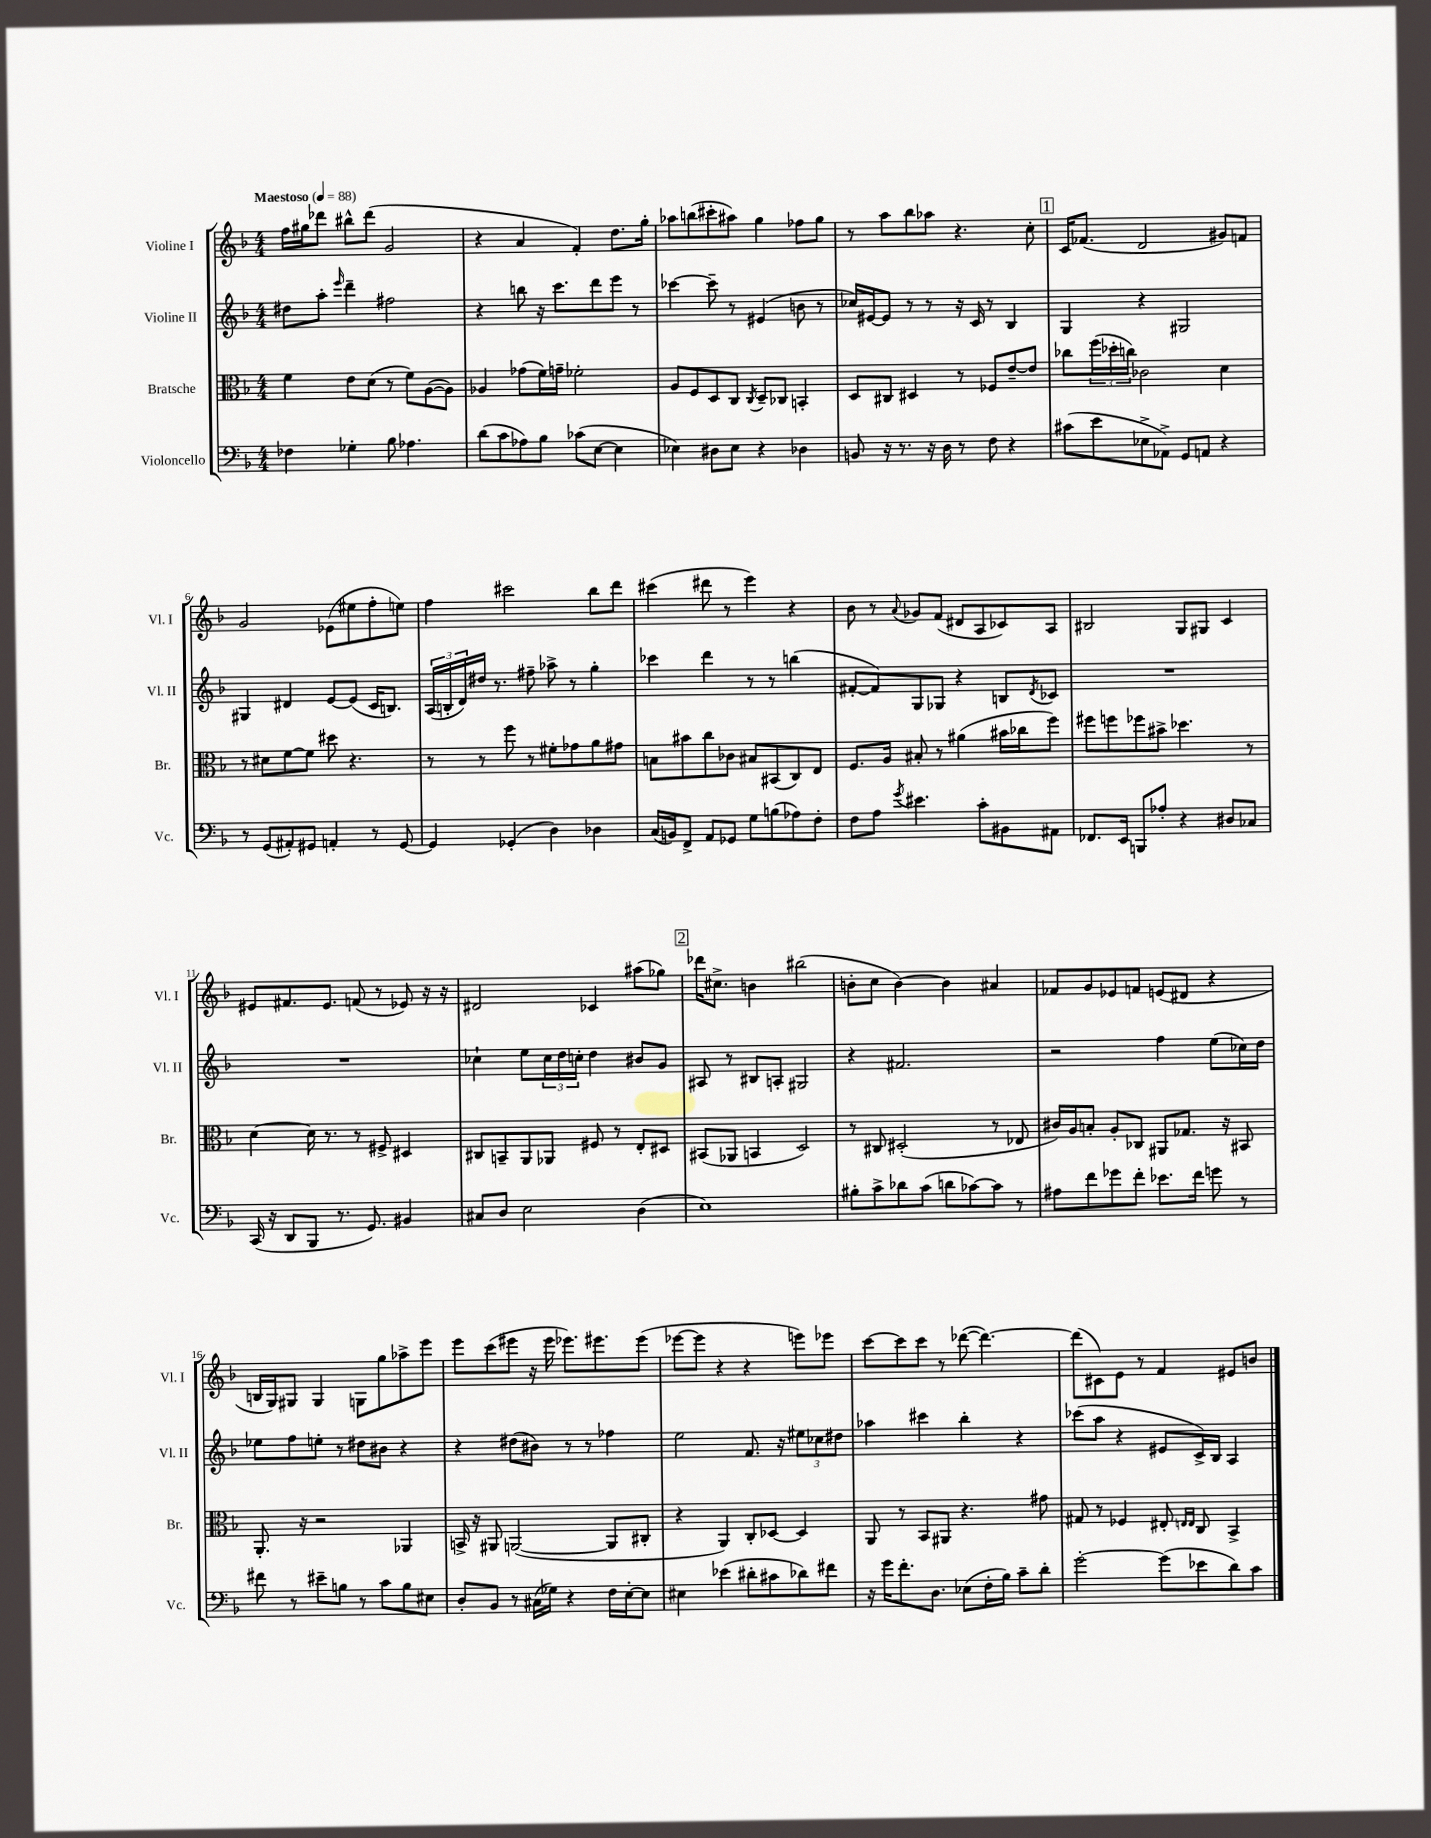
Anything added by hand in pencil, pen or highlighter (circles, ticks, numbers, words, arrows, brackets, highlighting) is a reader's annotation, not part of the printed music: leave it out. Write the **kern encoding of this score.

**kern	**kern	**kern	**kern
*part4	*part3	*part2	*part1
*staff4	*staff3	*staff2	*staff1
*I"Violoncello	*I"Bratsche	*I"Violine II	*I"Violine I
*I'Vc.	*I'Br.	*I'Vl. II	*I'Vl. I
*clefF4	*clefC3	*clefG2	*clefG2
*k[b-]	*k[b-]	*k[b-]	*k[b-]
*M4/4	*M4/4	*M4/4	*M4/4
*MM88	*MM88	*MM88	*MM88
=1	=1	=1	=1
!	!	!	!LO:TX:a:B:t=Maestoso
4F-X\	4f\	8dd#X\L	16ff\LL
.	.	.	16gg#X\J
.	.	8aa'\J	8ddd-X\J
.	.	16qqeee/	.
4G-X'\	8e\L	4ddd~\	8bb#X^^\L
.	(8d\J	.	(8ddd-\J
8B-\	8r	2ff#X\	2g/
4.A-X\	8f\L)	.	.
.	([8A\	.	.
.	8A\J])	.	.
=2	=2	=2	=2
(8d\L	4A-X/	4r	4r
8c\	.	.	.
8A-X\)	(8g-X\L	8bbn\	4a/
8B-\J	16f\L)	16r	.
.	16gn~\JJ	8.ccc\L	.
(8c-X\L	2f-X'\	.	4f'/)
[8E\J	.	8ddd\	.
4E\]	.	8eee\J	8.dd\L
.	.	8r	.
.	.	.	16gg'\Jk
=3	=3	=3	=3
4E-X\)	8A/L	[4ccc-X\	8aa-X\L
.	8F/	.	(8bbn\
8D#X\L	8D/	8ccc-~\]	8ccc#X'\
8E-\J	8C/J	8r	8aa#X\J)
.	8qC/	.	.
4r	8D~/L	(4e#X/	4gg\
.	8C-X/J	.	.
4D-X\	4BBn'/	8bn\	8ff-X\L
.	.	8r	8gg\J
=4	=4	=4	=4
8BBn/	8D/L	16cc-X/LL)	8r
.	.	[16e#X/J	.
16r	8C#X/J	8e#/J]	8aa\L
8.r	.	.	.
.	4D#X/	8r	8bb-\
16r	.	8r	8aa-X\J
16D\	.	.	.
8r	8r	16r	4.r
.	.	16c/	.
8F\	8F-X/L	8r	.
4r	[8e~/	4B-/	.
.	8e/J]	.	8cc'\
!!LO:REH:place=s1:t=1
=5	=5	=5	=5
(8c#X\L	8cc-X\L	4G/	16c/KL
.	.	.	(8.f-X/J
8e\	(24ff\L	.	.
.	24dd-X'\	.	.
.	24ccn\JJ)	.	.
8E-X^\	2c-X\	4r	2d/
8AA-X^\J)	.	.	.
8GG/L	.	2G#X/	.
8AAn/J	.	.	.
4r	4d\	.	8g#X/L)
.	.	.	8fn/J
!!LO:LB:g=z
=6	=6	=6	=6
8r	8r	4G#X/	2g/
(8GG/L	8d#X\L	.	.
8AA#X'/)	[8f\	4d#X/	.
8GG#X/J	8f\J]	.	.
4AAn'/	8dd#X\	[8e/L	(8e-X\L
.	4.r	(8e/J]	8ee#X\
8r	.	16c/KL	8ff'\
.	.	8.Bn/J)	.
[8GG#/	.	.	8een\J)
=7	=7	=7	=7
4GG#/]	8r	(24A/LL	4ff\
.	.	24Bn'/	.
.	.	24d/)	.
.	8r	16dd#X/JJ	.
.	.	8.r	.
(4GG-X'/	8ff\	.	2ccc#X\
.	8r	8ff#X~\	.
4D\)	8f#X'\L	8aa-X^\	.
.	8g-X\	8r	.
4D-X\	8a\	4gg'\	8bb-\L
.	8g#X\J	.	8ddd\J
=8	=8	=8	=8
(16C/LL	8Bn\L	4ccc-X\	(4ccc#X\
16BBn/J)	.	.	.
8FF^/J	8b#X\	.	.
8AA/L	8cc\	4ddd\	8ddd#X\
8GG-X/J	8c-X\J	.	8r
8G\L	8B#X/L	8r	4eee\)
(8Bn\	(8BB#X/	8r	.
8A-X\)	8C/)	(4bbn\	4r
8F'\J	8E/J	.	.
=9	=9	=9	=9
8F\L	8.F/L	[8f#X'/L	8b-\
8A\J	.	8f#/])	8r
.	16A/Jk	.	.
8qg/	.	.	8qqa/
4.e#X\	8B#X'/	8G/	8g-X/L
.	8r	8G-X/J	(8f/J
.	(4a#X\	4r	8d#X/L
8c'\L	.	.	8A/
8BB#X\	16b#X\LL	8Bn/L	8c-X/)
.	16cc-X\J	.	.
.	.	8qd/	.
8AA#X\J	8ff\J)	8c-X/J	8A/J
=10	=10	=10	=10
8.FF-X/L	8ff#X\L	1r	2B#X/
.	8ffn\	.	.
16EE/Jk	.	.	.
8BBBn/L	8ff-X\	.	.
8A-X'/J	8b#X^\J	.	.
4r	4.dd-X\	.	8G/L
.	.	.	8G#X/J
8D#X/L	.	.	4c/
8C-X/J	8r	.	.
!!LO:LB:g=z
=11	=11	=11	=11
(16CC/	[4d\	1r	8e#X/L
16r	.	.	.
8DD/L	.	.	8.f#X/
8BBB-/J	16d\]	.	.
.	8.r	.	8.e#/J
8.r	.	.	.
.	8r	.	(8fn/
8.GG/)	.	.	.
.	8F#X^/	.	8r
4BB#X/	4D#X/	.	8e-X/)
.	.	.	16r
.	.	.	16r
=12	=12	=12	=12
8C#X/L	8C#X/L	4cc-X`\	2d#X/
8D/J	8BBn~/	.	.
2E\	8AA/	8ee\L	.
.	8AA-X/J	24cc-\L	.
.	.	24dd\	.
.	.	24ccn'\JJ	.
.	8F#X/	4dd\	4c-X/
.	8r	.	.
(4D\	8E'/L	8b#X/L	(8aa#X\L
.	8D#X/J	8g/J	8gg-X\J)
!!LO:REH:place=s1:t=2
=13	=13	=13	=13
1E)	(8BB#X/L	8A#X/	16ddd-X\KL
.	.	.	8.cc#X^\J
.	8AA-X/J	8r	.
.	4BBn/	8B#X/L	4bn\
.	.	8An'/J	.
.	2D/)	2G#X/	(2bb#X\
=14	=14	=14	=14
8B#X'\L	8r	4r	8bn'\L
8c^\	8C#X/	.	8cc\J
8d-X\	(2D#X'/	2.f#X/	[4b\)
(8c\J	.	.	.
8dn\L	.	.	4b\]
[8c-X\)	.	.	.
8c-\J]	8r	.	4a#X/
8r	8E-X/	.	.
=15	=15	=15	=15
8A#X\L	16c#X/LL)	2r	8f-X/L
.	16A/J	.	.
8f\	8Bn'/J	.	8g/
8g-X\	8A'/L	.	8e-X/
8f'\J	8C-X/J	.	8fn/J
8.e-X\L	8AA#X/L	4ff\	(8en/L
.	8.G-X/J	.	8d#X/J
16f\Jk	.	.	.
8gn\	.	(8ee\L	4r
.	16r	.	.
8r	8BB#X/	16cc-X\L)	.
.	.	16dd\JJ	.
!!LO:LB:g=z
=16	=16	=16	=16
8f#X\	8.AA'/	8ee-X\L	16Bn/LL
.	.	.	16G/J)
8r	.	8ff\	8G#X/J
.	16r	.	.
8e#X~\L	2r	8een'\J	4G#/
8Bn\J	.	8r	.
8r	.	8dd#X\L	8Gn\L
8c\L	.	8b#X\J	8gg\
8B\	4AA-X/	4r	8aa-X^\
8E#X\J	.	.	8eee\J
=17	=17	=17	=17
8D'/L	16BBn^/	4r	8eee\L
.	16r	.	.
8BB-/J	8AA#X/	.	(8ccc\
8r	([2AAn/	(8dd#X\L	8eee#X\J
(16C#X\LL	.	8b#X\J)	16r
16G-X\JJ)	.	.	16eee#\
4r	.	8r	8.eee-X\L)
.	.	8r	.
.	.	.	8.eee#X\
16F\LL	8AA/L]	4ff-X\	.
[16E'\J	.	.	.
8E\J]	8C#X'/J	.	(8eee#\J
=18	=18	=18	=18
4E#X\	4r	2ee\	[8eee-X\L
.	.	.	8eee-\J]
(4e-X\	4AA/)	.	4r
8d#X'\L	8C'/L	8.f/	4r
8c#X\	[8D-X/J	.	.
.	.	16r	.
8d-X\)	4D-/]	12ee#X\L	8eeen\L)
.	.	12cc-X\	.
8f#X\J	.	.	8eee-X\J
.	.	12dd#X\J	.
=19	=19	=19	=19
16r	8AA/	4aa-X\	[8ccc\L
16g\KL	.	.	.
8.f'\	8r	.	8ccc\]
.	8BB-/L	4ccc#X\	8ccc\J
8.D\J	.	.	.
.	8AA#X/J	.	8r
(8E-X\L	4.r	4bb-'\	([8ddd-X\
16F'\L	.	.	4.ddd-\_)
16B-\JJ)	.	.	.
8c~\L	.	4r	.
8d'\J	8g#X\	.	.
=20	=20	=20	=20
[2g'\	8G#X/	(8ccc-X\L	(8ddd-\L]
.	8r	8aa\J	8c#X\)
.	4F-X/	4r	8e\J
.	.	.	8r
(8g\L]	8E#X'/	8e#X/L	4f/
.	16qqEn/LL	.	.
.	16qqE/JJ	.	.
8e-X\	8C/	16c^/L)	.
.	.	16B-/JJ	.
8d\)	4BB-^/	4A/	8e#X/L
8c\J	.	.	8bn/J
==	==	==	==
*-	*-	*-	*-
